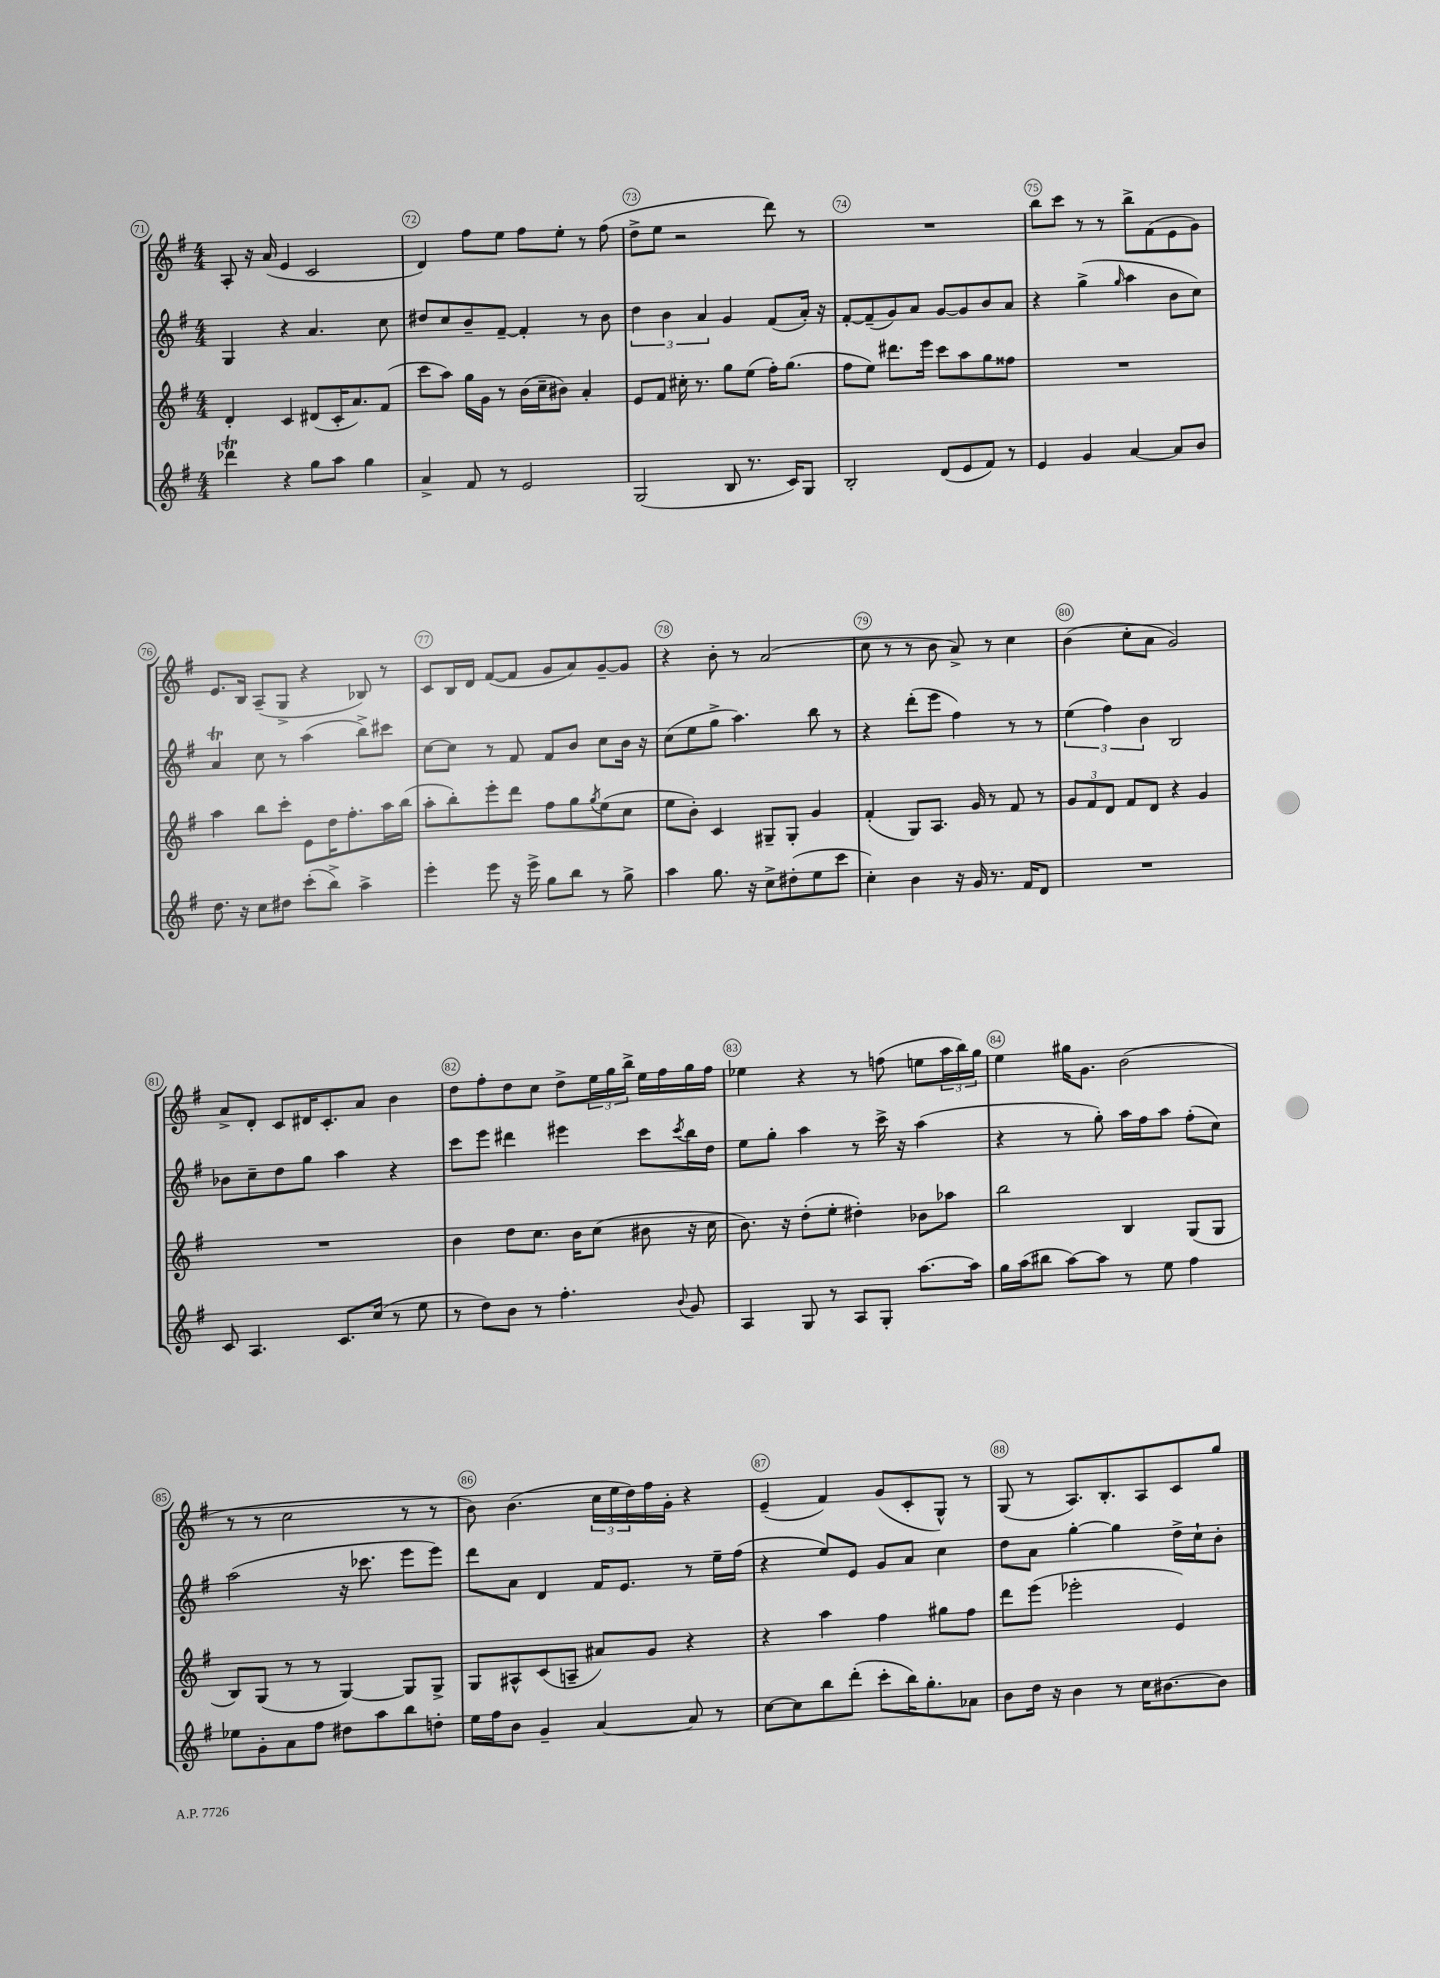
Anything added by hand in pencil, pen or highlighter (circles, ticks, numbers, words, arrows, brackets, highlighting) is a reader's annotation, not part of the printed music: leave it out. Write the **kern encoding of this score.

**kern	**kern	**kern	**kern
*part4	*part3	*part2	*part1
*staff4	*staff3	*staff2	*staff1
*clefG2	*clefG2	*clefG2	*clefG2
*k[f#]	*k[f#]	*k[f#]	*k[f#]
*M4/4	*M4/4	*M4/4	*M4/4
=71	=71	=71	=71
4ddd-XT\	4d'/	4G/	8A'/
.	.	.	16r
.	.	.	(16a/
4r	4c/	4r	4e/
8gg\L	(8d#X/L	4.a/	2c/
8aa\J	16c'/K	.	.
.	8.a/)	.	.
4gg\	.	.	.
.	(8f#/J	8cc\	.
=72	=72	=72	=72
4a^/	8ccc\L	8dd#X/L	4d/)
.	8aa\J)	8cc/	.
8f#/	16gg\LL	8b~/	8ff#\L
.	16g\JJ	.	.
8r	8r	[8f#~/J	8ee\J
2e/	(16b\LL	4f#'/]	8ff#\L
.	16cc~\J	.	.
.	8b#X\J)	.	8ee'\J
.	4a'/	8r	8r
.	.	8b\	(8ff#\
=73	=73	=73	=73
(2G/	8e/L	6dd\	8dd^\L
.	8f#/J	.	8ee\J
.	.	6b\	.
.	16cc#X'\	.	2r
.	8.r	.	.
.	.	6a/	.
8B/	8gg\L	4g/	.
8.r	(8ee\J	.	.
.	16ff#'\KL)	(8f#/L	8ddd\)
16c/KL)	(8.gg\J	.	.
8G/J	.	16a'/Jk)	8r
.	.	16r	.
=74	=74	=74	=74
2B'/	8ff#\L	[8f#'/L	1r
.	8ee\J)	(8f#~/]	.
.	8.ddd#X\L	8g/)	.
.	.	8a/J	.
.	16eee\Jk	.	.
(8d/L	8ccc\L	[8g/L	.
8e/	8aa\	8g/]	.
8f#/J)	8gg\	8b/	.
8r	8ff##X\J	8a/J	.
=75	=75	=75	=75
4e/	1r	4r	8bb\L
.	.	.	8ccc\J
4g/	.	(4gg^\	8r
.	.	.	8r
.	.	16qqgg/	.
[4a/	.	4aa\	8bb^\L
.	.	.	(8f#\
8a/L]	.	8b\L	8e\
8b/J	.	8cc\J)	8g\J)
!!LO:LB:g=z
=76	=76	=76	=76
8.dd\	4aa\	4aT/	8.e/L
16r	.	.	16B/Jk
8cc\L	8bb\L	8cc\	(8A~/L
8dd#X\J	8ccc'\J	8r	8G^/J
(8ccc'\L	8e\L	(4aa\	4r
8bb^\J)	16dd\K	.	.
.	8.ff#'\	.	.
4aa^\	.	8bb^\L)	8B-X/)
.	16aa\L	8ccc#X\J	8r
.	(16bb\JJ	.	.
=77	=77	=77	=77
4eee'\	8aa'\L	[8cc\L	8c/L
.	8bb'\)	8cc\J]	16B/L
.	.	.	16d/JJ
8eee\	8eee'\	8r	([8f#/L
16r	8ddd\J	8f#/	8f#/J]
16eee^\	.	.	.
8gg\L	8ff#\L	8f#/L	8g/L
8bb\J	8gg\	8b/J	8a/)
.	8qgg/	.	.
8r	(8ee\	8cc\L	[8g~/
8gg^\	8cc\J	16b\Jk	8g/J]
.	.	16r	.
=78	=78	=78	=78
4aa\	8ee\L	(8cc\L	4r
.	8b'\J)	8ee\	.
8.gg\	4c/	8gg^\J	8b'\
.	.	4.aa\)	8r
16r	.	.	.
8cc^\L	8G#X~/L	.	(2a/
(8dd#X'\	8G#'/J	.	.
8ee\	4g/	8bb\	.
8ccc\J	.	8r	.
=79	=79	=79	=79
4cc'\)	(4f#'/	4r	8cc\
.	.	.	8r
4b\	8G/L)	(8ddd'\L	8r
.	8.A/J	8eee\J	8b\
16r	.	4ff#\)	8a^/)
16g/	16g/	.	.
8.r	8r	.	8r
.	8f#/	8r	4cc\
16f#/KL	.	.	.
8d/J	8r	8r	.
=80	=80	=80	=80
1r	12g/L	(6ee\	(4b\
.	12f#/	.	.
.	12d/J	6ff#\)	.
.	8f#/L	.	8cc'\L
.	.	6b\	.
.	8d/J	.	8a\J
.	4r	2B/	2g/)
.	4g/	.	.
!!LO:LB:g=z
=81	=81	=81	=81
8c/	1r	8b-X\L	8a^/L
4.A/	.	8cc~\	8d'/J
.	.	8dd\	8c/L
.	.	8gg\J	16d#X/K
.	.	.	8.c'/
8.c/L	.	4aa\	.
.	.	.	8a/J
(16cc/Jk	.	.	.
8r	.	4r	4b\
8ee\	.	.	.
=82	=82	=82	=82
8r	4b\	8ccc\L	8dd\L
8dd\L)	.	8eee\J	8ff#'\
8b\J	8dd\L	4ddd#X\	8dd\
8r	8.cc\J	.	8cc\J
4.ff#'\	.	4eee#X\	8dd^\L
.	16b\KL	.	.
.	(8cc\J	.	24ee\L
.	.	.	24gg\
.	.	.	24bb^\JJ
.	8b#X\	8ccc\L	16ee\LL
.	.	.	16ff#\
8qqb/	.	8qccc/	.
8g/	16r	16bb\L	16gg\
.	16cc\	16dd\JJ	16ff#\JJ
=83	=83	=83	=83
4A/	8.b\)	8ee\L	4ee-X\
.	.	8gg'\J	.
.	16r	.	.
8G/	(8dd'\L	4aa\	4r
8r	8ee'\J	.	.
8A/L	4dd#X'\)	8r	8r
8G'/J	.	16ccc^\	(8ffn\
.	.	16r	.
[8.aa\L	8b-X\L	(4aa\	8een\L
.	8aa-X\J	.	24aa\L
.	.	.	24bb\)
16aa\Jk]	.	.	.
.	.	.	24gg\JJ
=84	=84	=84	=84
16gg\LL	2bb\	4r	4ee\
(16aa\J	.	.	.
8bb#X\J	.	.	.
[8aa\L)	.	8r	16gg#X\KL
.	.	.	8.g\J
8aa\J]	.	8gg'\)	.
8r	4B/	16aa\LL	(2b\
.	.	16ff#\J	.
8ee\	.	8aa\J	.
4ff#\	(8G/L	(8ff#'\L	.
.	8G/J	8cc\J)	.
!!LO:LB:g=z
=85	=85	=85	=85
8ee-X\L	8B/L)	(2aa\	8r
8g'\	(8G/J	.	8r
8a\	8r	.	2cc\
8ff#\J	8r	.	.
8dd#X\L	[4G/)	16r	.
.	.	8.ccc-X\	.
8aa\	.	.	.
8bb\	8G/L]	8eee\L	8r
8ddn'\J	8G^/J	8eee\J)	8r
=86	=86	=86	=86
16ee\LL	8G/L	8ddd\L	8b\)
16ff#\J	.	.	.
8b\J	8A#X^^/	8a\J	(4.b\
4g~/	(8c/	4d/	.
.	8An~/J	.	.
[4a/	8a#X/L)	16f#/KL	24cc\LL
.	.	.	24ee\
.	.	8.e/J	.
.	.	.	24dd\)
.	8g/J	.	16ff#\
.	.	.	16g'\JJ
8a/]	4r	8r	4r
8r	.	16ee~\LL	.
.	.	(16ff#\JJ	.
=87	=87	=87	=87
[8cc\L	4r	4r	(4e~/
8cc\]	.	.	.
8bb\	4aa\	8ee/L)	4f#/)
(8ddd'\J	.	8e/J	.
8ccc'\L	4ff#\	8g/L	(8g/L
16bb\K)	.	8a/J	8c'/
8.gg'\	.	.	.
.	8gg#X\L	4cc\	8G^^/J)
8a-X\J	8ff#\J	.	8r
=88	=88	=88	=88
8b\L	8ddd\L	8dd\L	(8G/
16dd\Jk	(8eee\J	8a\J	8r
16r	.	.	.
4b\	2eee-X'\	[4gg'\	8.A/L)
.	.	.	8.B'/
8r	.	4gg\]	.
16cc\KL	.	.	8A/
[8.b#X\	.	.	.
.	4e/)	16dd^\LL	8c/
.	.	16cc`\J	.
8b#\J]	.	8b'\J	8gg/J
==	==	==	==
*-	*-	*-	*-
